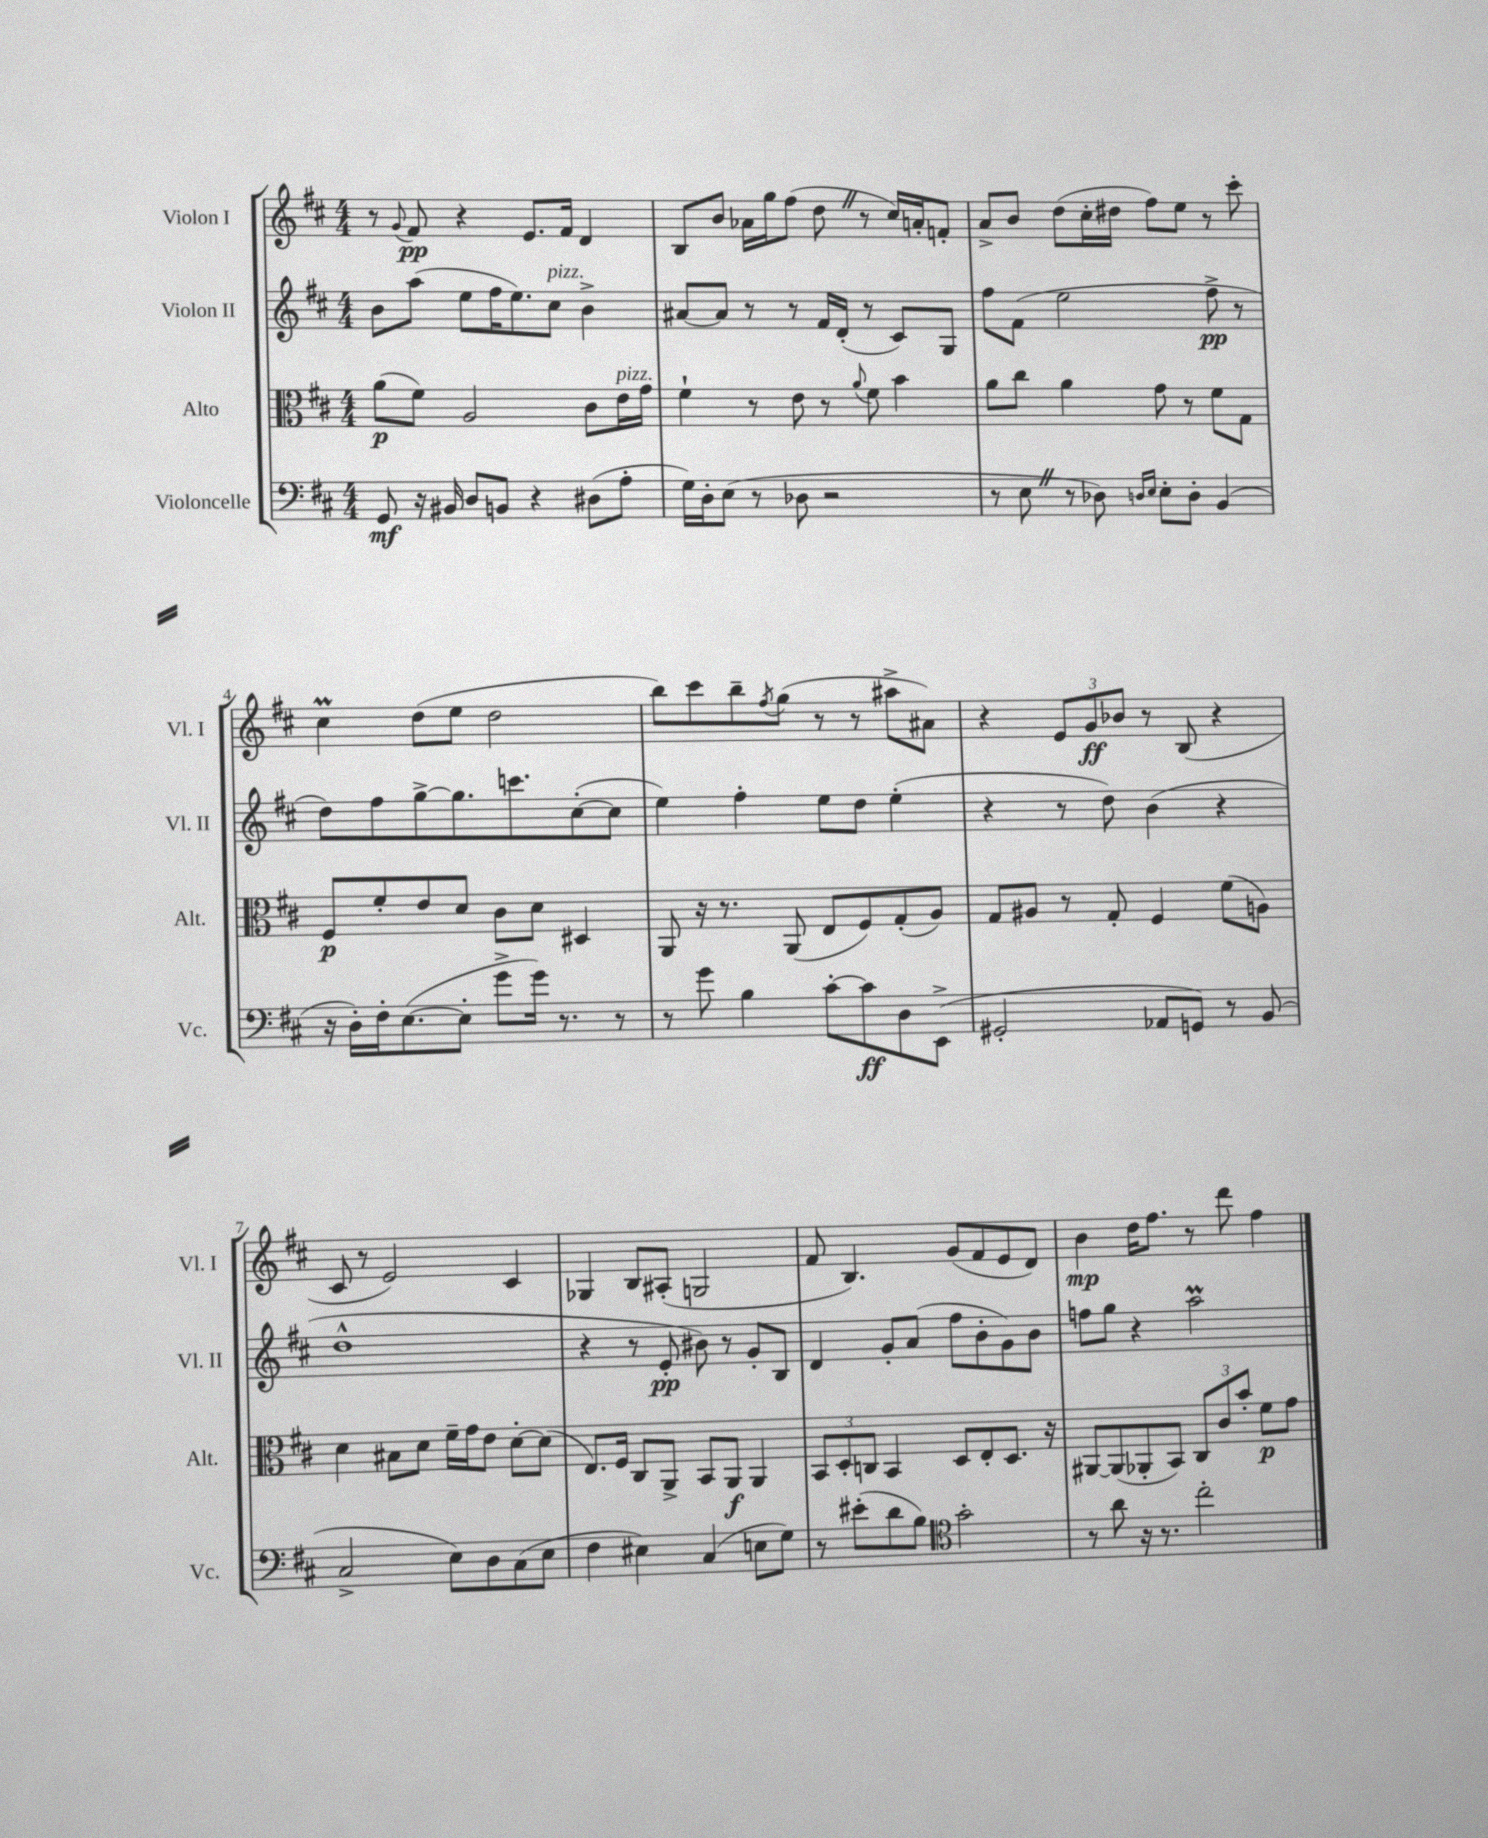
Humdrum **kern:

**kern	**dynam	**kern	**dynam	**kern	**dynam	**kern	**dynam
*part4	*part4	*part3	*part3	*part2	*part2	*part1	*part1
*staff4	*staff4	*staff3	*staff3	*staff2	*staff2	*staff1	*staff1
*I"Violoncelle	*	*I"Alto	*	*I"Violon II	*	*I"Violon I	*
*I'Vc.	*	*I'Alt.	*	*I'Vl. II	*	*I'Vl. I	*
*clefF4	*	*clefC3	*	*clefG2	*	*clefG2	*
*k[f#c#]	*	*k[f#c#]	*	*k[f#c#]	*	*k[f#c#]	*
*M4/4	*	*M4/4	*	*M4/4	*	*M4/4	*
=1	=1	=1	=1	=1	=1	=1	=1
8GG/	mf	(8a\L	p	8b\L	.	8r	.
.	.	.	.	.	.	8qqg/	.
16r	.	8f#\J)	.	(8aa\J	.	8f#/	pp
16BB#X/	.	.	.	.	.	.	.
8D/L	.	2A/	.	8ee\L	.	4r	.
8BBn/J	.	.	.	16ff#\K	.	.	.
.	.	.	.	8.ee\)	.	.	.
4r	.	.	.	.	.	8.e/L	.
!	!	!	!	!LO:TX:a:i:t=pizz.	!	!	!
.	.	.	.	8cc#\J	.	.	.
.	.	.	.	.	.	16f#/Jk	.
(8D#X\L	.	8c#\L	.	4b^\	.	4d/	.
!	!	!LO:TX:a:i:t=pizz.	!	!	!	!	!
8A'\J	.	16e\L	.	.	.	.	.
.	.	16g\JJ	.	.	.	.	.
=2	=2	=2	=2	=2	=2	=2	=2
16G\LL)	.	4f#`\	.	[8a#X/L	.	8B/L	.
16D'\J	.	.	.	.	.	.	.
(8E\J	.	.	.	8a#/J]	.	8b/J	.
8r	.	8r	.	8r	.	16a-X\LL	.
.	.	.	.	.	.	16gg\J	.
8D-X\	.	8e\	.	8r	.	(8ff#\J	.
2r	.	8r	.	16f#/LL	.	8ddZ\	.
.	.	.	.	(16d'/JJ	.	.	.
.	.	8qqa/	.	.	.	.	.
.	.	8f#\	.	8r	.	8r	.
.	.	4b\	.	8c#/L)	.	16cc#/LL)	.
.	.	.	.	.	.	16an'/J	.
.	.	.	.	8G/J	.	8fn'/J	.
=3	=3	=3	=3	=3	=3	=3	=3
8r	.	8a\L	.	8ff#\L	.	8a^/L	.
8EZ\	.	8cc#\J	.	(8f#\J	.	8b/J	.
8r	.	4a\	.	2ee\	.	(8dd\L	.
8D-X\)	.	.	.	.	.	16cc#'\L	.
.	.	.	.	.	.	16dd#X\JJ	.
16qqDn/LL	.	.	.	.	.	.	.
16qqE/JJ	.	.	.	.	.	.	.
8E'\L	.	8g\	.	.	.	8ff#\L)	.
8D'\J	.	8r	.	.	.	8ee\J	.
(4BB/	.	8f#\L	.	8ff#^\	pp	8r	.
.	.	8G\J	.	8r	.	8ccc#'\	.
!!LO:LB:g=z
=4	=4	=4	=4	=4	=4	=4	=4
16r	.	8F#/L	p	8dd\L)	.	4cc#m\	.
16D'\LL)	.	.	.	.	.	.	.
16F#'\J	.	8f#'/	.	8ff#\	.	.	.
([8.E\	.	.	.	.	.	.	.
.	.	8e/	.	[8gg^\	.	(8dd\L	.
8E'\J]	.	8d/J	.	8.gg\]	.	8ee\J	.
8g^\L	.	8c#\L	.	.	.	2dd\	.
.	.	.	.	8.cccn\	.	.	.
16g\Jk)	.	8d\J	.	.	.	.	.
8.r	.	.	.	.	.	.	.
.	.	4D#X/	.	([8cc#'\	.	.	.
8r	.	.	.	8cc#\J]	.	.	.
=5	=5	=5	=5	=5	=5	=5	=5
8r	.	8AA/	.	4ee\)	.	8bb\L)	.
8g\	.	16r	.	.	.	8ccc#\	.
.	.	8.r	.	.	.	.	.
4B\	.	.	.	4ff#'\	.	8bb~\	.
.	.	.	.	.	.	8qff#/	.
.	.	(8AA/	.	.	.	(8gg\J	.
[8c#'\L	.	8E/L	.	8ee\L	.	8r	.
8c#\]	ff	8F#/)	.	8dd\J	.	8r	.
8D\	.	(8G'/	.	(4ee'\	.	8aa#X^\L	.
(8EE^\J	.	8A/J)	.	.	.	8a#X\J)	.
=6	=6	=6	=6	=6	=6	=6	=6
2GG#X'/	.	8G/L	.	4r	.	4r	.
.	.	8A#X/J	.	.	.	.	.
.	.	8r	.	8r	.	12e/L	.
.	.	.	.	.	.	12g/	ff
.	.	8G'/	.	8dd\)	.	.	.
.	.	.	.	.	.	12b-X/J	.
8AA-X/L	.	4F#/	.	(4b\	.	8r	.
8GGn/J)	.	.	.	.	.	(8B/	.
8r	.	(8f#\L	.	4r	.	4r	.
(8BB/	.	8An\J)	.	.	.	.	.
!!LO:LB:g=z
=7	=7	=7	=7	=7	=7	=7	=7
2C#^/	.	4d\	.	1dd^^	.	8c#/	.
.	.	.	.	.	.	8r	.
.	.	8B#X\L	.	.	.	2e/)	.
.	.	8d\J	.	.	.	.	.
8E\L)	.	16f#~\LL	.	.	.	.	.
.	.	16g\J	.	.	.	.	.
8D\	.	8e\J	.	.	.	.	.
(8C#\	.	[8d'\L	.	.	.	4c#/	.
8E\J	.	(8d\J]	.	.	.	.	.
=8	=8	=8	=8	=8	=8	=8	=8
4F#\	.	8.E/L)	.	4r	.	4G-X/	.
.	.	16F#/Jk	.	.	.	.	.
4E#X\)	.	8C#/L	.	8r	.	8B/L	.
.	.	8AA^/J	.	8e'/	pp	(8A#X'/J	.
(4C#/	.	8BB/L	.	8b#X\)	.	2Gn/	.
.	.	8AA/J	f	8r	.	.	.
8En\L	.	4AA/	.	8g'/L	.	.	.
8G\J)	.	.	.	8B/J	.	.	.
=9	=9	=9	=9	=9	=9	=9	=9
8r	.	12BB/L	.	4d/	.	8f#/	.
.	.	12D'/	.	.	.	.	.
(8e#X'\L	.	.	.	.	.	4.B/)	.
.	.	12Cn/J	.	.	.	.	.
8d\	.	4BB/	.	8g'/L	.	.	.
8B\J)	.	.	.	(8a/J	.	.	.
*clefC4	*	*	*	*	*	*	*
2g'\	.	8D/L	.	8ff#\L	.	(8g/L	.
.	.	8E'/	.	8b'\	.	8f#/	.
.	.	8.D/J	.	8g\)	.	8e/	.
.	.	.	.	8b\J	.	8d/J)	.
.	.	16r	.	.	.	.	.
=10	=10	=10	=10	=10	=10	=10	=10
8r	.	[8AA#X/L	.	8ffn\L	.	4b\	mp
8a\	.	(8AA#/]	.	8gg\J	.	.	.
16r	.	8AA-X'/	.	4r	.	16dd\KL	.
8.r	.	.	.	.	.	8.ff#\J	.
.	.	8BB/J)	.	.	.	.	.
2cc#'\	.	12C#/L	.	2aaM\	.	8r	.
.	.	12c#/	.	.	.	.	.
.	.	.	.	.	.	8ddd\	.
.	.	12b'/J	.	.	.	.	.
.	.	8f#\L	p	.	.	4ff#\	.
.	.	8g\J	.	.	.	.	.
==	==	==	==	==	==	==	==
*-	*-	*-	*-	*-	*-	*-	*-
